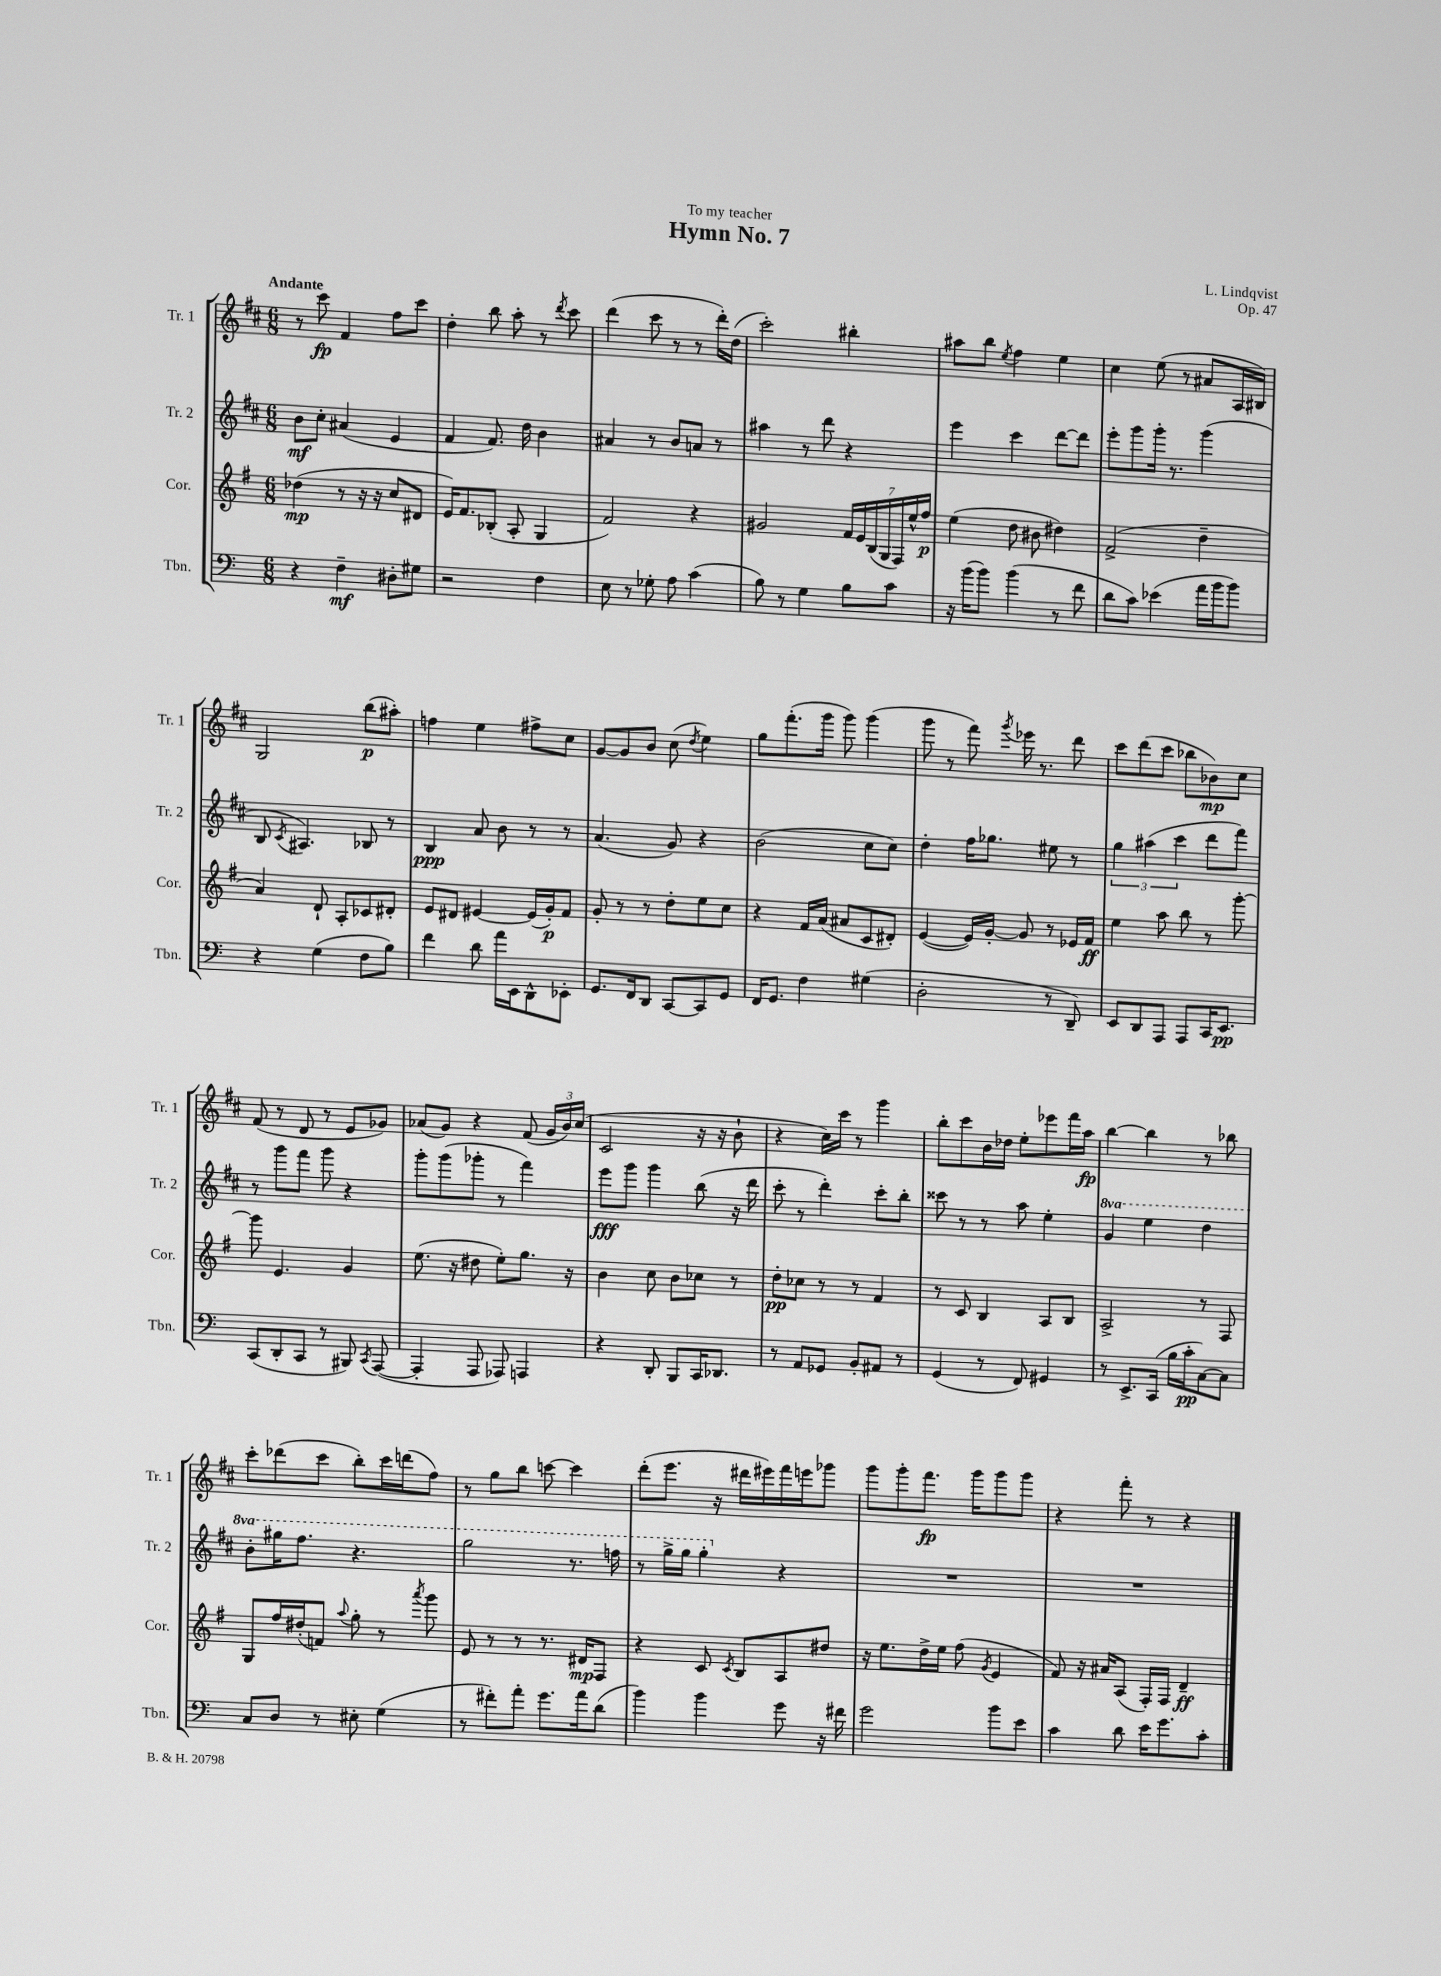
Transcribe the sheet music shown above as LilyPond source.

\header { title = "Hymn No. 7" composer = "L. Lindqvist" dedication = "To my teacher" opus = "Op. 47" }
<<
\new StaffGroup <<
\new Staff = "s0" \with { instrumentName = "Tr. 1" shortInstrumentName = "Tr. 1" } {
    \clef treble \key d \major \numericTimeSignature \time 6/8 \tempo "Andante"
    \autoBeamOff r8 cis'''8\fp fis'4 fis''8[ cis'''8] |
    d''4-. b''8 a''8-. r8 \acciaccatura { d'''8 } cis'''8 |
    d'''4( cis'''8 r8 r8 d'''16[-.) d''16]( |
    cis'''2-.) bis''4-. |
    ais''8[ b''8] \acciaccatura { e''8 } fis''4 e''4 |
    cis''4 e''8( r8 ais'8[ a16 bis16]) |
    g2 b''8[\p( ais''8]-.) |
    f''4 e''4 fis''8[-> cis''8] |
    g'8[~ g'8 b'8] cis''8( \acciaccatura { d''8 } e''4) |
    g''8[ fis'''8.-.( g'''16] g'''8) g'''4( |
    g'''8 r8 fis'''8) \acciaccatura { g'''8 } ees'''16 r8. d'''8 |
    cis'''8[ d'''8( cis'''8] bes''8[ bes'8\mp) cis''8] |
    fis'8( r8 d'8 r8 e'8[ ges'8]) |
    aes'8[( g'8]) r4 fis'8( \tuplet 3/2 { g'16[ b'16) cis''16]( } |
    cis'2 r16 r16 b'8-! |
    r4 cis''16[) cis'''16] r8 g'''4 |
    b''8[-. cis'''8 b'16 des''16] e''8[-. ees'''8 fis'''16 a''16]\fp |
    b''4~ b''4 r8 bes''8 |
    cis'''8[-. des'''8( cis'''8] b''8[-.) cis'''16 d'''16( fis''8]) |
    r8 g''8[ b''8] c'''8~ c'''4 |
    d'''8[-.( e'''8.] r16 dis'''16[ eis'''16) fis'''16 e'''16 ges'''8] |
    g'''8[ g'''8-. fis'''8.]\fp g'''16[ g'''8 g'''8] |
    r4 fis'''8-. r8 r4 \bar "|." |
}
\new Staff = "s1" \with { instrumentName = "Tr. 2" shortInstrumentName = "Tr. 2" } {
    \clef treble \key d \major \numericTimeSignature \time 6/8 \set Staff.ottavationMarkups = #ottavation-simple-ordinals
    \autoBeamOff b'8[\mf cis''8]-. ais'4( e'4 |
    fis'4 fis'8.) d''16 b'4 |
    ais'4 r8 b'8[ a'8] r8 |
    ais''4 r8 d'''8 r4 |
    e'''4 cis'''4 d'''8[~ d'''8] |
    e'''8[-. g'''8 g'''16]-. r8. g'''4( |
    b8 \acciaccatura { cis'8 } ais4.) bes8 r8 |
    b4\ppp a'8 b'8 r8 r8 |
    a'4.( g'8) r4 |
    b'2( cis''8[ cis''8]) |
    d''4-. fis''16[ ges''8.] eis''8 r8 |
    \tuplet 3/2 { g''4 ais''4( cis'''4 } d'''8[ fis'''8]) |
    r8 g'''8[ fis'''8] g'''8 r4 |
    g'''8[-. g'''8( ges'''8]-. r8 fis'''4) |
    e'''8[\fff g'''8] g'''4 b''8( r16 d'''16 |
    cis'''8-. r8 d'''4-.) cis'''8[-. b''8]-. |
    cisis'''8 r8 r8 a''8 e''4-. |
    \ottava #1 g''4 e'''4 d'''4 |
    b''8[-. gis'''16 fis'''8.] r4. |
    g'''2 r8. f'''16 |
    r8 g'''16[-> g'''16] g'''4-. \ottava #0 r4 |
    R2. |
    R2. \bar "|." |
}
\new Staff = "s2" \with { instrumentName = "Cor." shortInstrumentName = "Cor." } {
    \clef treble \key g \major \numericTimeSignature \time 6/8
    \autoBeamOff des''4\mp( r8 r16 r16 c''8[ dis'8] |
    e'16[) fis'8. bes8]-.( a8-. g4 |
    fis'2) r4 |
    gis'2 \tuplet 7/4 { fis'16[ e'16 b16( g16 fis16) e''16-^ fis''16]\p } |
    e''4( d''8 bis'8 dis''4) |
    fis'2->( d''4-- |
    a'4) d'8-! a8[-. ces'8 dis'8]-. |
    e'8[ dis'8] eis'4~ eis'16[( g'16-.\p) fis'8] |
    g'8-. r8 r8 d''8[-. e''8 c''8] |
    r4 fis'16[ a'16]( ais'8[ c'8 dis'8]-.) |
    e'4~( e'16[) g'16]~-. g'8 r8 ees'16[ fis'16]\ff |
    e''4 a''8 b''8 r8 g'''8~-. |
    g'''8 e'4. g'4 |
    e''8.( r16 dis''8 e''8[-.) g''8.] r16 |
    b'4 c''8 b'8[ ces''8] r8 |
    d''8[-.\pp ces''8] r8 r8 fis'4 |
    r8 c'8 b4 a8[ b8] |
    a2-> r8 fis8 |
    g8[ fis''16 dis''16-.( f'8]) \appoggiatura { a''8 } g''8-. r8 \acciaccatura { a'''8 } g'''8 |
    e'8 r8 r8 r8. dis'16[\mp fis8] |
    r4 c'8 \acciaccatura { c'8 } b8[ a8 dis''8] |
    r16 e''8.[ d''16-> e''16] fis''8( \acciaccatura { g'8 } e'4 |
    fis'8) r16 ais'16[ a8]( fis16[-.) fis16] d'4--\ff \bar "|." |
}
\new Staff = "s3" \with { instrumentName = "Tbn." shortInstrumentName = "Tbn." } {
    \clef bass \key c \major \numericTimeSignature \time 6/8
    \autoBeamOff r4 f4--\mf dis8[-. gis8] |
    r2 f4 |
    e8 r8 ges8-. a8 c'4( |
    b8) r8 g4 b8[ c'8] |
    r16 b'16[( b'8]) b'4( r8 f'8 |
    d'8[ c'8]) ees'4( a'16[ b'16 b'8]) |
    r4 g4( f8[ b8]) |
    f'4 d'8 a'16[ e,16 d,8-^ ees,8]-. |
    g,8.[ f,16 d,8] c,8[~ c,8 g,8] |
    f,16[ g,8.] f4 gis4( |
    d2-. r8 d,8--) |
    e,8[ d,8 a,,8] a,,8[ c,16 e,8.]\pp |
    c,8[( d,8-. c,8] r8 bis,,8) \acciaccatura { c,8 } a,,8~( |
    a,,4-. a,,8 aes,,8) a,,4 |
    r4 d,8-. b,,8[ c,16 des,8.] |
    r8 a,8[ ges,8] b,8[-. ais,8] r8 |
    g,4( r8 f,8) gis,4 |
    r8 e,8.[-> c,16]( b16[ c'16-.\pp c8~) c8] |
    c8[ d8] r8 eis8-. g4( |
    r8 fis'8[-.) a'8]-. g'8.[ a'16 d'8]( |
    b'4) b'4 g'8 r16 fis'16 |
    g'2 b'8[ e'8] |
    c'4 d'8 e'16[ g'8. c'8]-. \bar "|." |
}
>>
>>
\layout { \context { \Score \remove "Bar_number_engraver" } }
